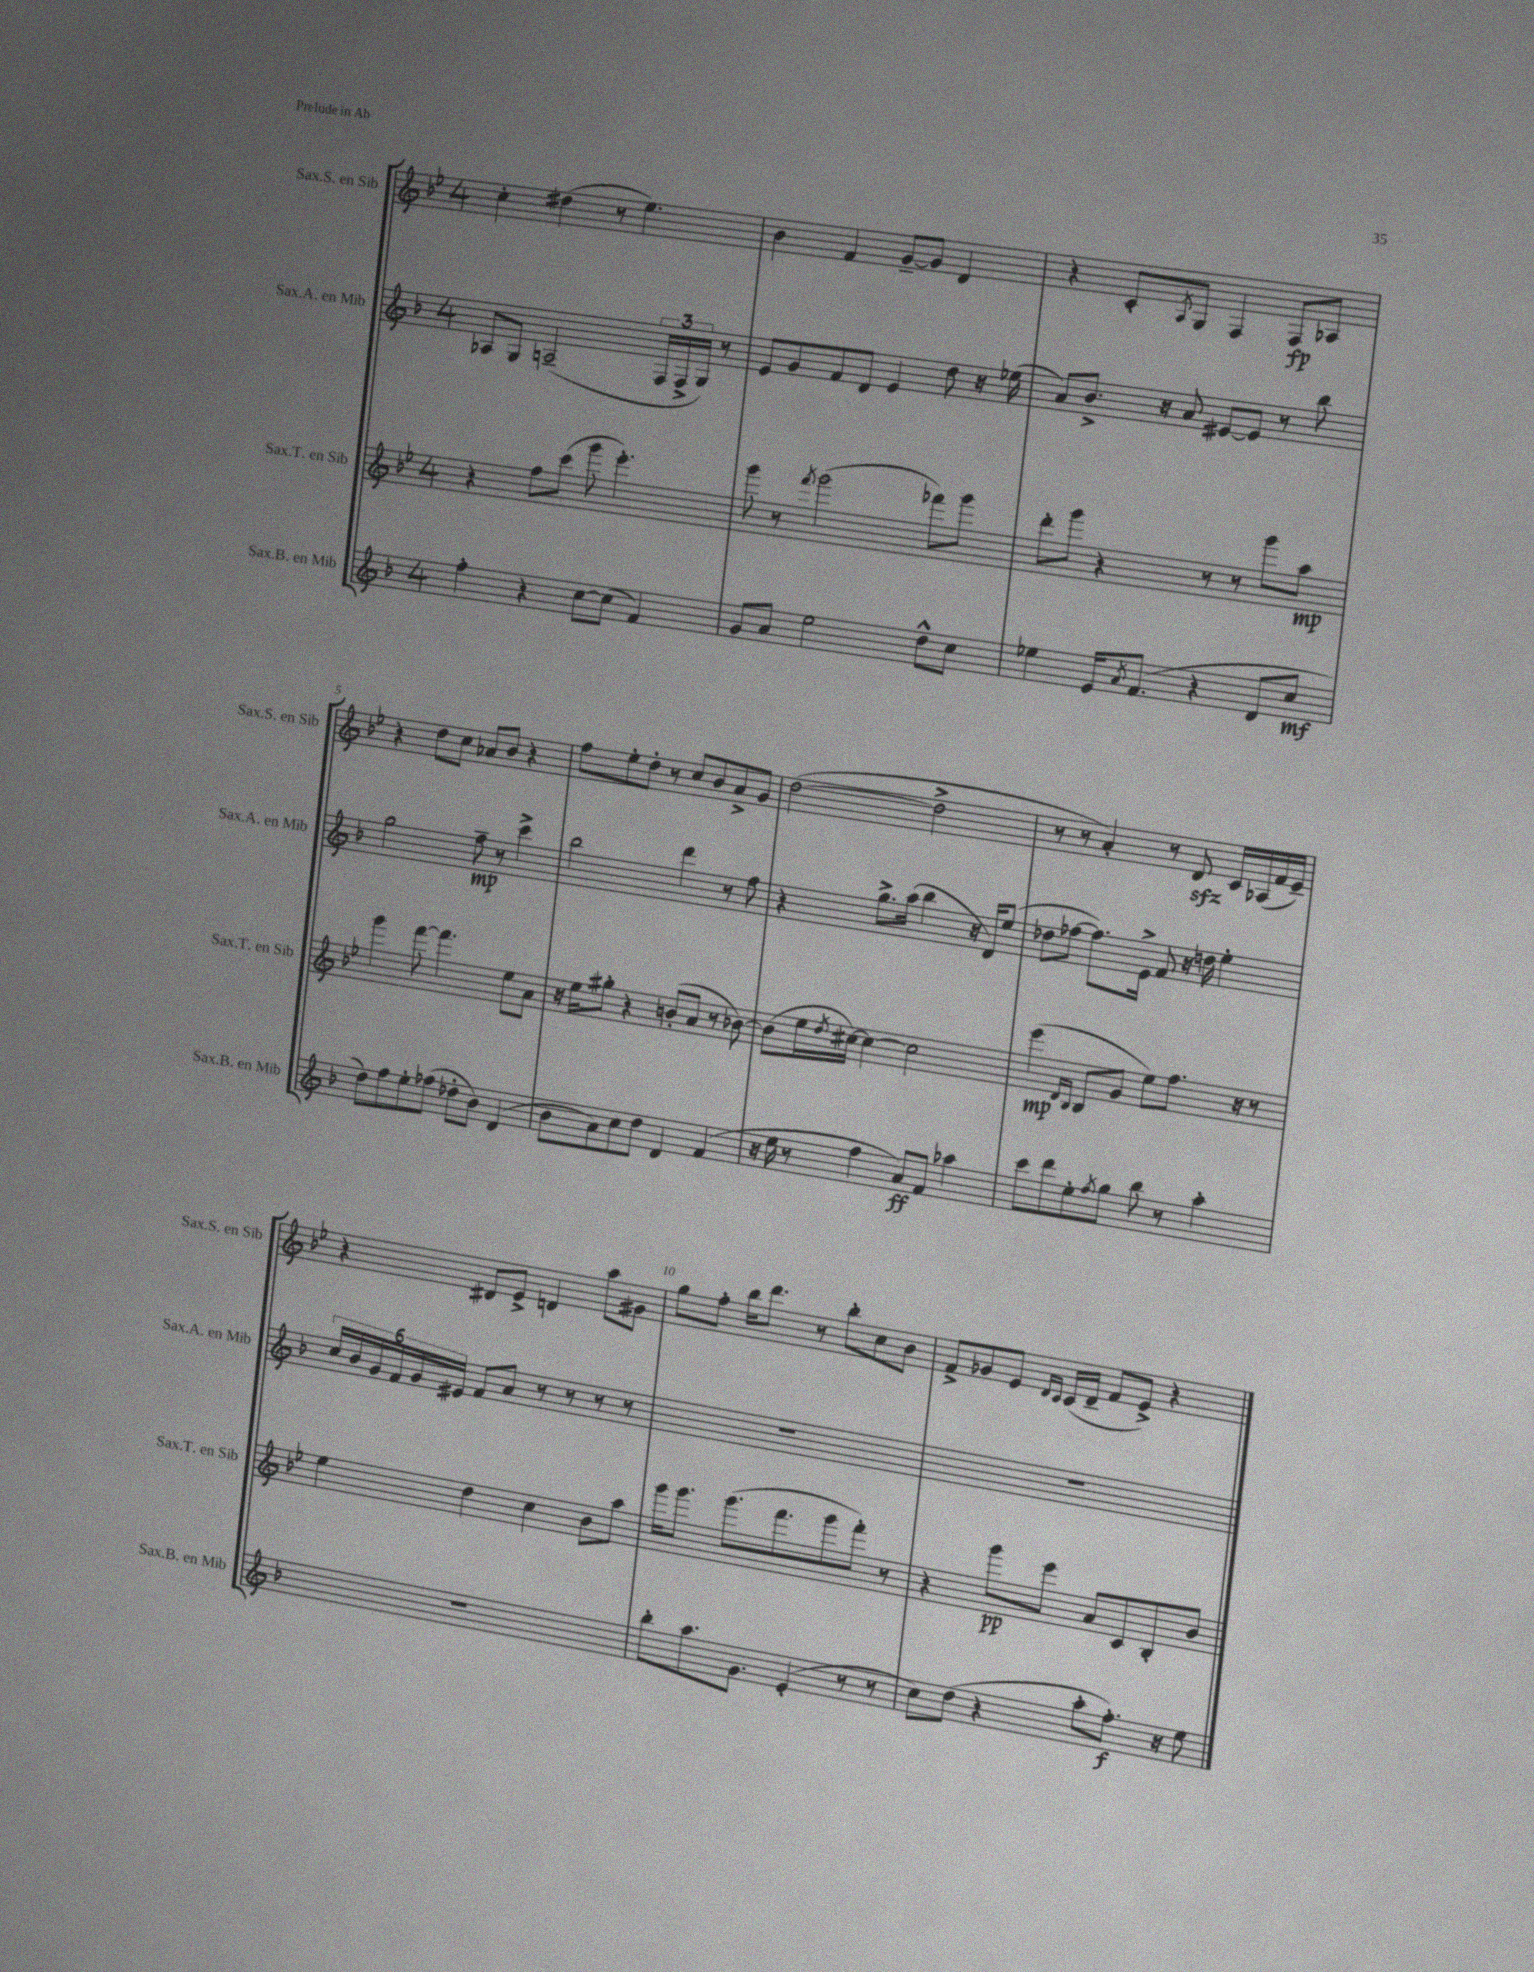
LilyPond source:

<<
\new StaffGroup <<
\new Staff = "s0" \with { instrumentName = "Sax.S. en Sib" shortInstrumentName = "Sax.S. en Sib" } {
    \clef treble \key bes \major \once \override Staff.TimeSignature.style = #'single-digit \time 4/4
    c''4-. dis''4( r8 ees''4.) |
    bes'4 f'4 g'8~-- g'8 d'4 |
    r4 c'8-. \acciaccatura { a8 } g8 f4 f8\fp aes8 |
    r4 d''8 c''8 aes'8 bes'8 r4 |
    f''8 ees''8-. d''8-. r8 c''8 bes'8 a'8-> g'8 |
    d''2~( d''2-> |
    r8 r8 a'4-.) r8 d'8\sfz c'16 aes16( f'16 ees'16--) |
    r4 dis'8 ees'8-> d'4 a''8 gis'8 |
    g''8 f''8-. bes''16 d'''8. r8 bes''8-. c''8 bes'8 |
    f'8-> ges'8 ees'8 \grace { d'16 c'16 } c'16( d'16-- f'8 ees'8->) r4 \bar "|." |
}
\new Staff = "s1" \with { instrumentName = "Sax.A. en Mib" shortInstrumentName = "Sax.A. en Mib" } {
    \clef treble \key f \major \once \override Staff.TimeSignature.style = #'single-digit \time 4/4
    aes8 g8 a2--( \tuplet 3/2 { f16 f16-> g16) } r8 |
    e'8 g'8 f'8 d'8 e'4 d''8 r16 ees''16( |
    a'8) bes'8.-> r16 a'8 eis'8~ eis'8 r8 bes''8 |
    g''2 f''8--\mp r8 c'''4-> |
    bes''2 d'''4 r8 f''8 |
    r4 g''8.-> a''16( bes''4 r16 d'16) e''8( |
    des''8 fes''8~ fes''8.) e'16-> f'8 r16 d''16 e''4-. |
    \tuplet 6/4 { c''16 bes'16 g'16 f'16 g'16 eis'16 } f'8 a'8 r8 r8 r8 r8 |
    R1 |
    R1 \bar "|." |
}
\new Staff = "s2" \with { instrumentName = "Sax.T. en Sib" shortInstrumentName = "Sax.T. en Sib" } {
    \clef treble \key bes \major \once \override Staff.TimeSignature.style = #'single-digit \time 4/4
    r4 f''8 c'''8( g'''8 ees'''4.-.) |
    g'''8 r8 \acciaccatura { f'''8 } g'''2( fes'''8) g'''8 |
    d'''8-. g'''8 r4 r8 r8 g'''8 a''8\mp |
    g'''4 f'''8~ f'''4. ees''8 a'8 |
    r16 ees''16 gis''8-. r4 b'8-.( a'8 r8 bes'8~) |
    bes'8( ees''16 \acciaccatura { d''8 } cis''16~) cis''4~ cis''2 |
    ees'''4\mp( \grace { d'16 bes16 } bes8 g'8 ees''8) f''8. r16 r8 |
    ees''4 d''4 c''4 bes'8 a''8 |
    g'''16 g'''8. g'''8.( f'''8. g'''8 f'''8-.) r8 |
    r4 g'''8\pp ees'''8 a'8 c'8 bes8-. bes'8 \bar "|." |
}
\new Staff = "s3" \with { instrumentName = "Sax.B. en Mib" shortInstrumentName = "Sax.B. en Mib" } {
    \clef treble \key f \major \once \override Staff.TimeSignature.style = #'single-digit \time 4/4
    f''4-. r4 c''8~ c''8( f'4) |
    g'8 a'8 e''2 d''8-^ c''8 |
    ees''4 e'16 \acciaccatura { a'8 } f'8.( r4 d'8 c''8\mf |
    d''8) f''8 e''8-. fes''8( des''8-. bes'8) d'4( |
    bes'8 a'8) c''8 d''8 d'4 f'4( |
    r16 e''16 r8 f''4 a'8\ff) f'8 aes''4 |
    c'''8 d'''8 e''8-. \acciaccatura { f''8 } g''8 bes''8 r8 a''4-. |
    R1 |
    bes''8-. a''8. g'8. e'4-.( r8 r8 |
    c''8) d''8( r4 a''8-. f''8.-.\f) r16 e''8 \bar "|." |
}
>>
>>
\layout { \context { \Score currentBarNumber = #2 \override BarNumber.break-visibility = ##(#f #t #t) barNumberVisibility = #(every-nth-bar-number-visible 5) } }
